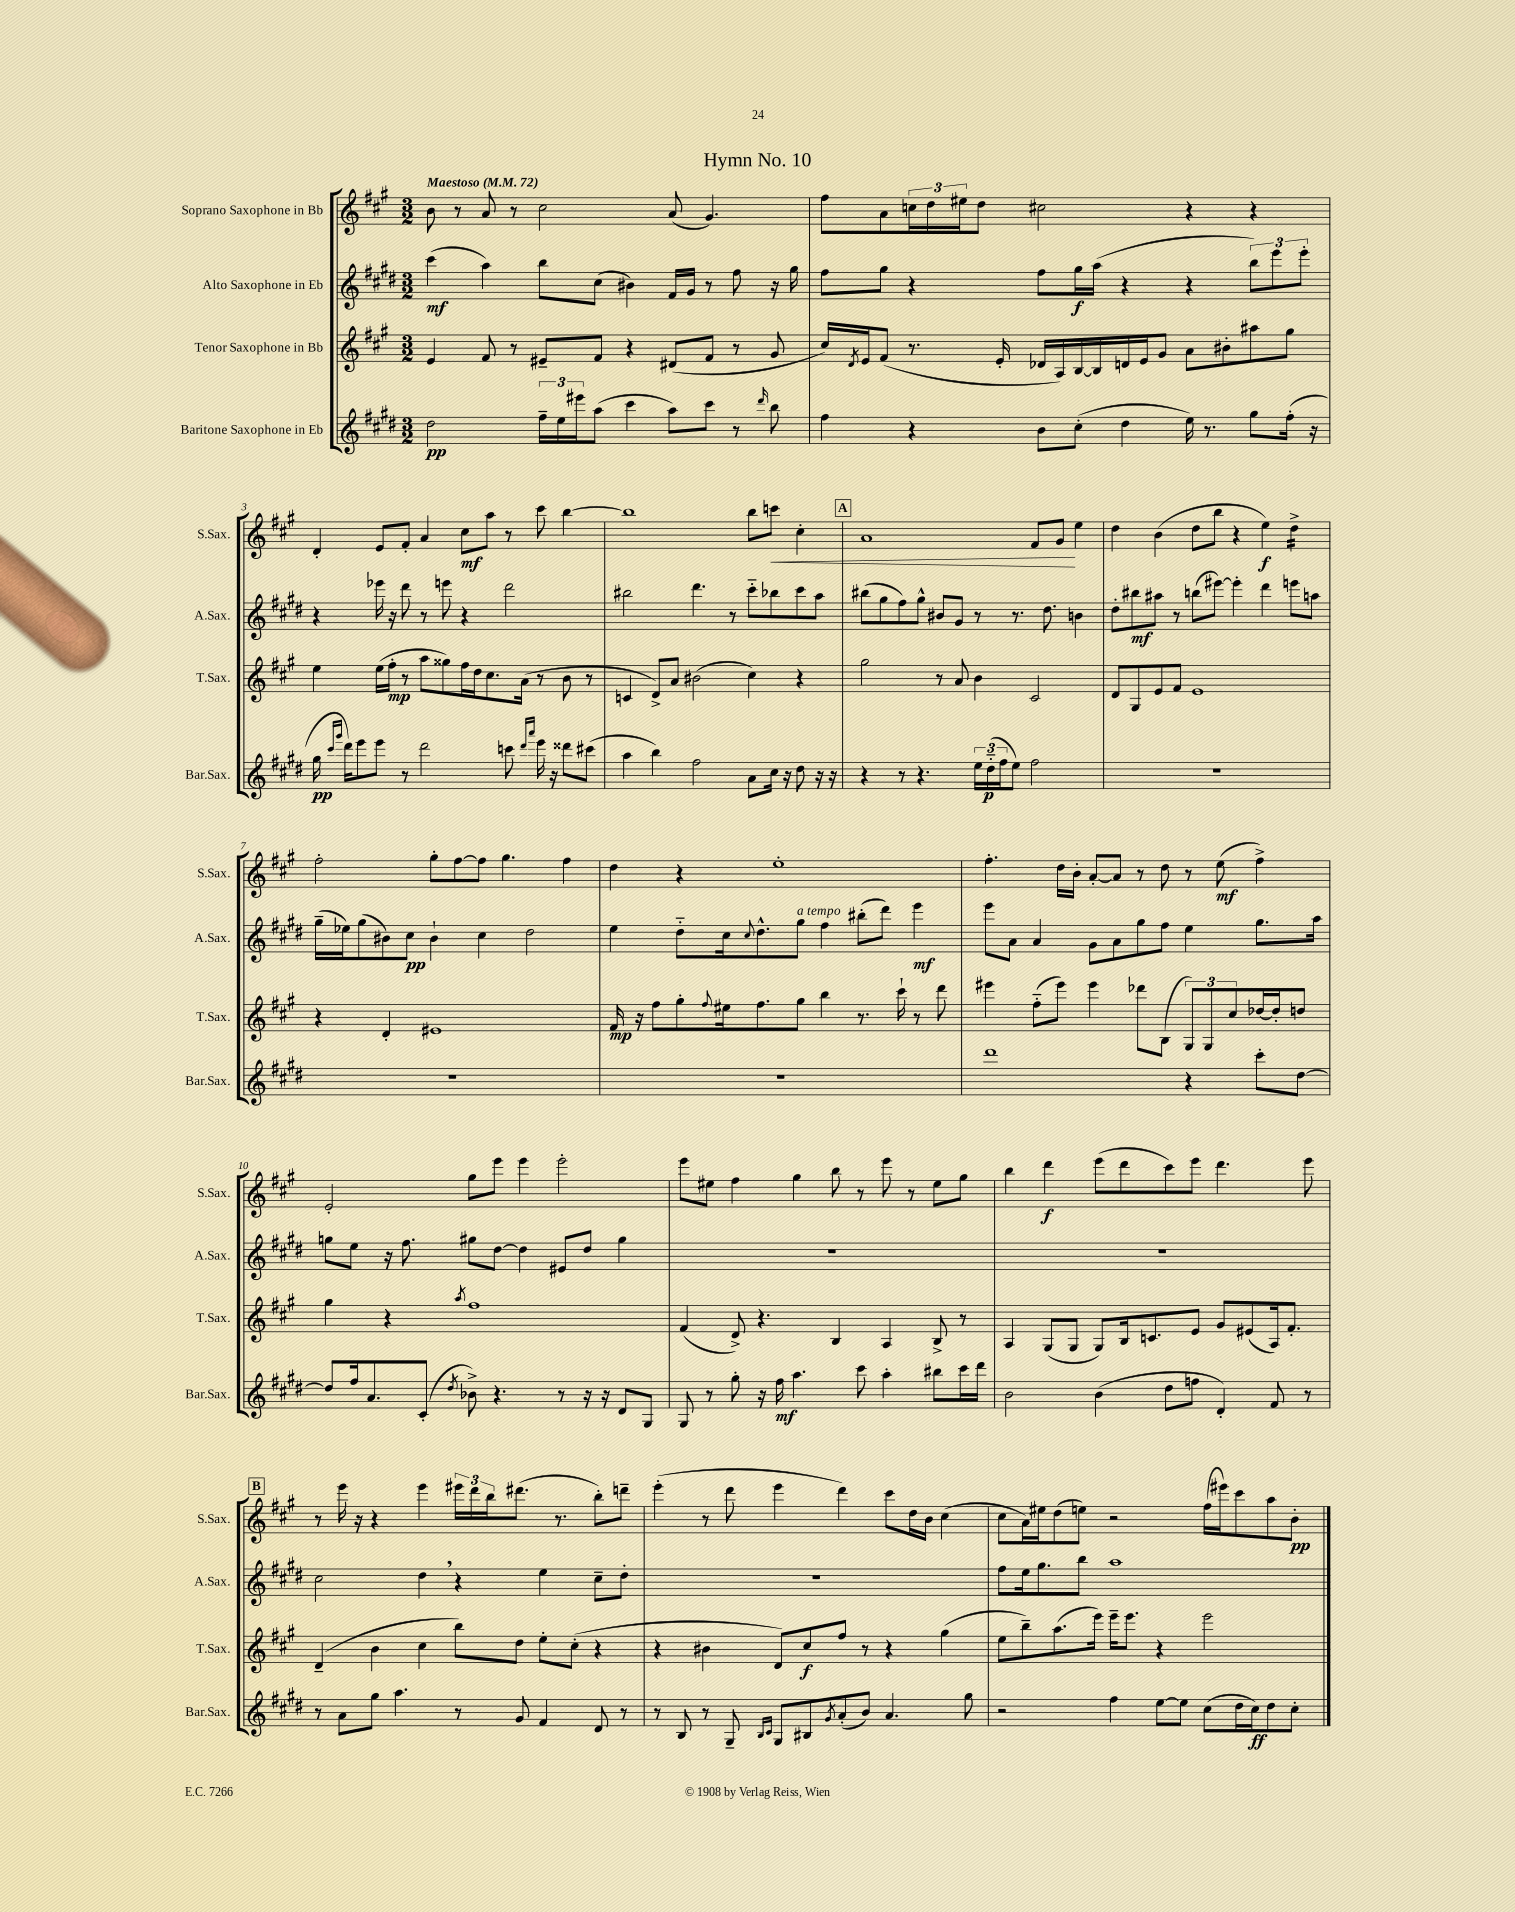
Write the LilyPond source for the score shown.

\header { title = "Hymn No. 10" }
<<
\new StaffGroup <<
\new Staff = "s0" \with { instrumentName = "Soprano Saxophone in Bb" shortInstrumentName = "S.Sax." } {
    \clef treble \key a \major \numericTimeSignature \time 3/2 \tempo "Maestoso" 4 = 72
    b'8 r8 a'8 r8 cis''2 a'8( gis'4.) |
    fis''8 a'8 \tuplet 3/2 { c''16 d''16 eis''16 } d''8 cis''2 r4 r4 |
    d'4-. e'8 fis'8-. a'4 cis''8\mf a''8 r8 cis'''8 b''4~ |
    b''1 b''8 c'''8\< cis''4-. |
    \mark \markup { \box "A" } a'1 fis'8 gis'8\! e''4 |
    d''4 b'4( d''8 b''8 r4 e''4\f) d''4:16-> |
    fis''2-. gis''8-. fis''8~ fis''8 gis''4. fis''4 |
    d''4 r4 e''1-. |
    fis''4.-. d''16 b'16-. a'8~-. a'8 r8 d''8 r8 e''8\mf( fis''4->) |
    e'2-. gis''8 e'''8 e'''4 e'''2-. |
    e'''8 eis''8 fis''4 gis''4 b''8 r8 e'''8 r8 eis''8 gis''8 |
    b''4 d'''4\f e'''8( d'''8 cis'''8) e'''8 d'''4. e'''8 |
    \mark \markup { \box "B" } r8 e'''16 r16 r4 e'''4 \tuplet 3/2 { eis'''16 d'''16 b''16 } dis'''8.( r8. b''8-.) d'''8-- |
    e'''4-.( r8 d'''8 e'''4 d'''4) cis'''8 d''16 b'16 cis''4( |
    cis''8 a'16) eis''16 d''8( e''8) r2 fis''16( eis'''16) cis'''8 a''8 b'8-.\pp \bar "|." |
}
\new Staff = "s1" \with { instrumentName = "Alto Saxophone in Eb" shortInstrumentName = "A.Sax." } {
    \clef treble \key e \major \numericTimeSignature \time 3/2
    cis'''4\mf( a''4) b''8 cis''8( bis'4) fis'16 gis'16 r8 fis''8 r16 gis''16 |
    fis''8 gis''8 r4 fis''8 gis''16\f a''16( r4 r4 \tuplet 3/2 { b''8) e'''8 e'''8-. } |
    r4 ees'''16 r16 dis'''8 r8 e'''8 r4 dis'''2 |
    bis''2 dis'''4. r8 cis'''8-_ bes''8 cis'''8 a''8 |
    \mark \markup { \box "A" } bis''8( gis''8 fis''8) gis''8-^ bis'8 gis'8 r8 r8. dis''8. b'4 |
    dis''8-. bis''8\mf ais''8 r8 b''8( eis'''8~) eis'''4-. dis'''4 e'''8 a''8 |
    gis''16--( ees''16) gis''8( bis'8) cis''8\pp bis'4-! cis''4 dis''2 |
    e''4 dis''8-_ cis''16 \appoggiatura { cis''8 } dis''8.-^ gis''8^\markup { \italic "a tempo" } fis''4 bis''8-.( dis'''8) e'''4\mf |
    e'''8 a'8 a'4 gis'8 a'8 gis''8 fis''8 e''4 gis''8. a''16 |
    g''8 e''8 r16 fis''8. gis''8 dis''8~ dis''4 eis'8 dis''8 gis''4 |
    R1. |
    R1. |
    \mark \markup { \box "B" } cis''2 dis''4 \breathe r4 e''4 cis''8-- dis''8-. |
    R1. |
    fis''8 e''16 gis''8. b''8 a''1 \bar "|." |
}
\new Staff = "s2" \with { instrumentName = "Tenor Saxophone in Bb" shortInstrumentName = "T.Sax." } {
    \clef treble \key a \major \numericTimeSignature \time 3/2
    e'4 fis'8 r8 eis'8-- fis'8 r4 dis'8( fis'8 r8 gis'8 |
    cis''16) \acciaccatura { d'8 } e'16 fis'8( r8. e'16-. des'16 a16) b16~ b16 d'16 e'16 gis'8 a'8 bis'8-. ais''8 gis''8 |
    e''4 e''16( fis''16-.\mp r8 a''8 gisis''8) fis''16 d''16 cis''8. a'16( r8 b'8 r8 |
    c'4 d'8->) a'8 bis'2( cis''4) r4 |
    \mark \markup { \box "A" } gis''2 r8 a'8 b'4 cis'2 |
    d'8 gis8 e'8 fis'8 e'1 |
    r4 d'4-. eis'1 |
    fis'16\mp r16 fis''8 gis''8-. \appoggiatura { fis''8 } eis''16 fis''8. gis''8 b''4 r8. cis'''16-! r8 d'''8 |
    eis'''4 fis''8-_( eis'''8) eis'''4 des'''8 b8( \tuplet 3/2 { gis8) gis8 cis''8 } des''16~ des''16-. d''8 |
    gis''4 r4 \acciaccatura { a''8 } fis''1 |
    fis'4( d'8->) r4. b4 a4 b8-> r8 |
    a4 gis8( gis8 gis8) b16 c'8. e'8 gis'8 eis'8( a16) fis'8.-. |
    \mark \markup { \box "B" } d'4--( b'4 cis''4 b''8) d''8 e''8-. cis''8-.( r4 |
    r4 bis'4 d'8) cis''8\f fis''8 r8 r4 gis''4( |
    e''8 b''8--) a''8.( e'''16) e'''16-- e'''8. r4 e'''2 \bar "|." |
}
\new Staff = "s3" \with { instrumentName = "Baritone Saxophone in Eb" shortInstrumentName = "Bar.Sax." } {
    \clef treble \key e \major \numericTimeSignature \time 3/2
    dis''2\pp \tuplet 3/2 { fis''16-- e''16 eis'''16 } a''8( cis'''4 a''8) cis'''8 r8 \grace { dis'''16 } b''8 |
    fis''4 r4 b'8 cis''8-.( dis''4 e''16) r8. gis''8 fis''16-.( r16 |
    gis''16\pp \grace { cis'''16 gis'''16 } dis'''16) e'''8 e'''8 r8 dis'''2 c'''8 \grace { dis'''16 a'''16 } e'''16 r16 disis'''8 cis'''8( |
    a''4 b''4) fis''2 a'8 cis''16 r16 dis''8 r16 r16 |
    \mark \markup { \box "A" } r4 r8 r4. \tuplet 3/2 { e''16 dis''16-_\p( fis''16 } e''8) fis''2 |
    R1. |
    R1. |
    R1. |
    dis'''1 r4 cis'''8-. dis''8~ |
    dis''8 fis''16 a'8. cis'8-.( \acciaccatura { dis''8 } bes'8->) r4. r8 r16 r16 dis'8 gis8 |
    gis8 r8 gis''8-. r16 fis''16\mf a''4. cis'''8 a''4-. bis''8 cis'''16 dis'''16 |
    b'2 b'4( dis''8 f''8 dis'4-.) fis'8 r8 |
    \mark \markup { \box "B" } r8 a'8 gis''8 a''4. r8 gis'8 fis'4 dis'8 r8 |
    r8 b8 r8 gis8-- \grace { b16 cis'16 } gis8 bis8 \acciaccatura { gis'8 } a'8-.( b'8) a'4. gis''8 |
    r2 fis''4 e''8~ e''8 cis''8( dis''16 cis''16\ff) dis''8 cis''8-. \bar "|." |
}
>>
>>
